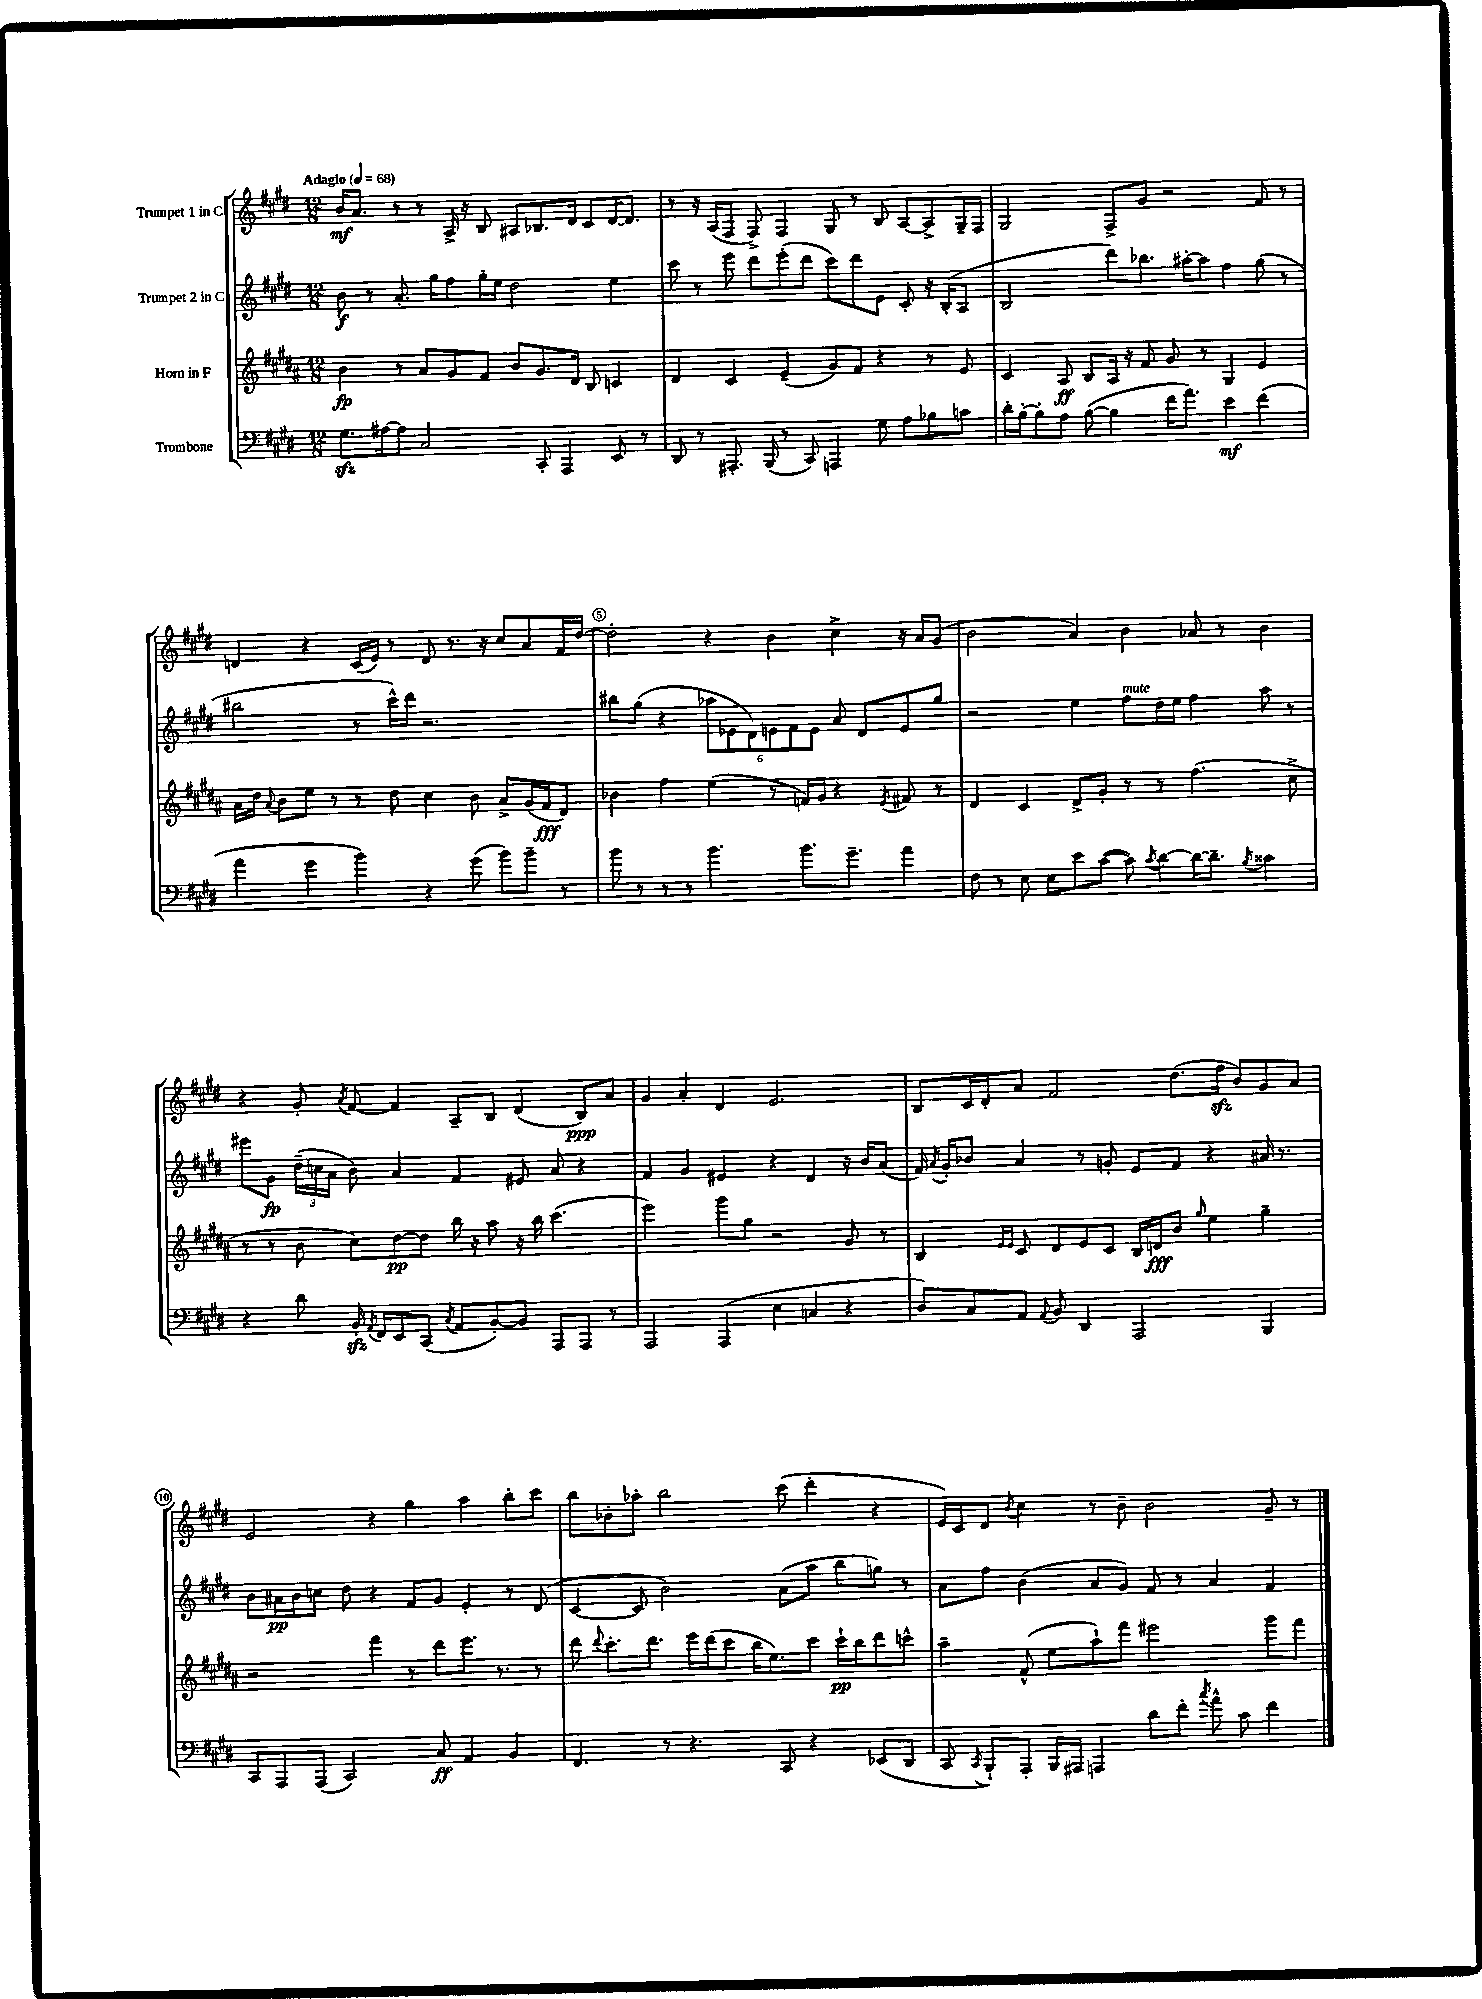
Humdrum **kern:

**kern	**dynam	**kern	**dynam	**kern	**dynam	**kern	**dynam
*part4	*part4	*part3	*part3	*part2	*part2	*part1	*part1
*staff4	*staff4	*staff3	*staff3	*staff2	*staff2	*staff1	*staff1
*I"Trombone	*	*I"Horn in F	*	*I"Trumpet 2 in C	*	*I"Trumpet 1 in C	*
*clefF4	*	*clefG2	*	*clefG2	*	*clefG2	*
*k[f#c#g#d#]	*	*k[f#c#g#d#a#]	*	*k[f#c#g#d#]	*	*k[f#c#g#d#]	*
*M12/8	*	*M12/8	*	*M12/8	*	*M12/8	*
*MM68	*	*MM68	*	*MM68	*	*MM68	*
=1	=1	=1	=1	=1	=1	=1	=1
!	!	!	!	!	!	!LO:TX:a:B:t=Adagio	!
8.G#zz\L	.	4b\	fp	8b\	f	16b/KL	mf
.	.	.	.	.	.	8.a/J	.
.	.	.	.	8r	.	.	.
[16A#X\k	.	.	.	.	.	.	.
8A#\J]	.	8r	.	8.a'/	.	8r	.
2C#/	.	8a#/L	.	.	.	8r	.
.	.	.	.	16gg#\KL	.	.	.
.	.	8g#/	.	8ff#\	.	16A^/	.
.	.	.	.	.	.	16r	.
.	.	8f#/J	.	16gg#'\L	.	8B/	.
.	.	.	.	16ee\JJ	.	.	.
.	.	8b/L	.	2dd#\	.	8A#X/L	.
8CC#'/	.	8.g#/	.	.	.	8.B-X/	.
4AAA/	.	.	.	.	.	.	.
.	.	16d#/Jk	.	.	.	16d#/Jk	.
.	.	8B/	.	.	.	8c#/L	.
8EE/	.	4cn/	.	4ee\	.	[16d#/K	.
.	.	.	.	.	.	8.d#/J]	.
8r	.	.	.	.	.	.	.
=2	=2	=2	=2	=2	=2	=2	=2
8DD#/	.	4d#/	.	8ccc#\	.	8r	.
8r	.	.	.	8r	.	16r	.
.	.	.	.	.	.	(16A/KL	.
8.AAA#X'/	.	4c#/	.	8eee\	.	8F#/J	.
.	.	.	.	8ddd#\L	.	8F#^/)	.
(16BBB/	.	.	.	.	.	.	.
8r	.	(4e~/	.	(8eee'\	.	4F#/	.
8CC#/)	.	.	.	8ddd#\J	.	.	.
4AAAn/	.	8g#/L)	.	8ccc#\L)	.	8G#/	.
.	.	8f#/J	.	8ddd#\	.	8r	.
8G#\	.	4r	.	8e\J	.	8B/	.
8A\L	.	.	.	8c#'/	.	[8A/L	.
8B-X\	.	8r	.	16r	.	8A^/]	.
.	.	.	.	(16B'/KL	.	.	.
8cn\J	.	8e/	.	8A/J	.	16G#~/L	.
.	.	.	.	.	.	16F#/JJ	.
=3	=3	=3	=3	=3	=3	=3	=3
16d#'\LL	.	4c#/	.	2B/	.	2G#/	.
[16B'\J	.	.	.	.	.	.	.
8B'\]	.	.	.	.	.	.	.
8A\J	.	8A#/	ff	.	.	.	.
([8B\	.	8B/L	.	.	.	.	.
4B\]	.	16A#/Jk	.	8ddd#\L)	.	8F#^/L	.
.	.	16r	.	.	.	.	.
.	.	8f#/	.	8.bb-X\J	.	8g#/J	.
16f#\KL	.	8g#/	.	.	.	2r	.
8.a\J)	.	.	.	[16aa#X'\KL	.	.	.
.	.	8r	.	8aa#\J]	.	.	.
4e\	mf	4G#/	.	4ff#\	.	.	.
(4f#\	.	4e/	.	(8gg#\	.	8f#/	.
.	.	.	.	8r	.	8r	.
!!LO:LB:g=z
=4	=4	=4	=4	=4	=4	=4	=4
4a\	.	16a#\LL	.	2bb#X\	.	4dn/	.
.	.	16dd#\JJ	.	.	.	.	.
.	.	8qqa#/	.	.	.	.	.
.	.	8b\L	.	.	.	.	.
4g#\	.	8ee\J	.	.	.	4r	.
.	.	8r	.	.	.	.	.
4b\)	.	8r	.	8r	.	(16c#/LL	.
.	.	.	.	.	.	16e/JJ)	.
.	.	8dd#\	.	16ccc#^^\LL)	.	8r	.
.	.	.	.	16ddd#\JJ	.	.	.
4r	.	4cc#\	.	2.r	.	8d/	.
.	.	.	.	.	.	8.r	.
(8g#\	.	8b\	.	.	.	.	.
.	.	.	.	.	.	16r	.
8b\L)	.	8a#^/L	.	.	.	8cc#/L	.
8b~\J	.	(16g#/L	.	.	.	8a/	.
.	.	16f#/J	fff	.	.	.	.
8r	.	8d#/J)	.	.	.	16f#/L	.
.	.	.	.	.	.	[16dd#/JJ	.
=5	=5	=5	=5	=5	=5	=5	=5
8b\	.	4b-X\	.	8bb#X\L	.	2dd#'\]	.
8r	.	.	.	(8gg#\J	.	.	.
8r	.	4ff#\	.	4r	.	.	.
8r	.	.	.	.	.	.	.
4.b\	.	(4ee\	.	12aa-X\L	.	4r	.
.	.	.	.	12e-X\	.	.	.
.	.	.	.	12d#\)	.	.	.
.	.	8r	.	12en\	.	4b\	.
.	.	.	.	12f#\	.	.	.
8.b\L	.	16fn/LL)	.	.	.	.	.
.	.	.	.	12e\J	.	.	.
.	.	16g#/JJ	.	.	.	.	.
.	.	4r	.	8a/	.	4cc#^\	.
8.g#~\J	.	.	.	.	.	.	.
.	.	.	.	8d#/L	.	.	.
.	.	8qe/	.	.	.	.	.
4a\	.	8f#X/	.	8e/	.	16r	.
.	.	.	.	.	.	16a/KL	.
.	.	8r	.	8gg#/J	.	(8g#/J	.
=6	=6	=6	=6	=6	=6	=6	=6
8F#\	.	4d#/	.	2r	.	2b\	.
8r	.	.	.	.	.	.	.
8E\	.	4c#/	.	.	.	.	.
8E\L	.	.	.	.	.	.	.
8e\	.	8d#^/L	.	4ee\	.	4a/)	.
([8c#\J	.	8g#'/J	.	.	.	.	.
!	!	!	!	!LO:TX:a:i:t=mute	!	!	!
8c#\])	.	8r	.	8ff#\L	.	4b\	.
8qc#/	.	.	.	.	.	.	.
[8d#\L	.	8r	.	16dd#\L	.	.	.
.	.	.	.	16ee\JJ	.	.	.
16d#\K_	.	(4.ff#\	.	4ff#\	.	8a-X/	.
8.d#~\J]	.	.	.	.	.	.	.
.	.	.	.	.	.	8r	.
8qB/	.	.	.	.	.	.	.
4c##X\	.	.	.	8aa\	.	4b\	.
.	.	8cc#^\	.	8r	.	.	.
!!LO:LB:g=z
=7	=7	=7	=7	=7	=7	=7	=7
4r	.	8r	.	8eee#X\L	.	4r	.
.	.	8r	.	8g#\J	fp	.	.
8d#\	.	8b\	.	(24dd#~\LL	.	8g#'/	.
.	.	.	.	24ccn\	.	.	.
.	.	.	.	24a\JJ	.	.	.
.	.	.	.	.	.	8qa/	.
16BBzz'/	.	8cc#\L)	.	8b\)	.	[8f#/	.
8qAA/	.	.	.	.	.	.	.
16FF#/KL	.	.	.	.	.	.	.
8EE/	.	[8dd#\	pp	4a/	.	4f#/]	.
(8CC#/J	.	8dd#\J]	.	.	.	.	.
8qC#/	.	.	.	.	.	.	.
8AA/L	.	16bb\	.	4f#/	.	8A~/L	.
.	.	16r	.	.	.	.	.
[8BB'/)	.	8aa#\	.	.	.	8B/J	.
8BB/J]	.	16r	.	8e#X/	.	(4d#/	.
.	.	16bb\	.	.	.	.	.
8AAA/L	.	(4.ccc#\	.	8a/	.	.	.
8AAA/J	.	.	.	4r	.	8B/L)	ppp
8r	.	.	.	.	.	8a/J	.
=8	=8	=8	=8	=8	=8	=8	=8
2AAA/	.	2eee\)	.	4f#/	.	4g#/	.
.	.	.	.	4g#/	.	4a'/	.
(4AAA/	.	8ggg#\L	.	4e#X/	.	4d#/	.
.	.	8gg#\J	.	.	.	.	.
4E\	.	2r	.	4r	.	2.e/	.
4Cn/	.	.	.	4d#/	.	.	.
4r	.	8g#/	.	16r	.	.	.
.	.	.	.	16b/KL	.	.	.
.	.	8r	.	(8a/J	.	.	.
=9	=9	=9	=9	=9	=9	=9	=9
8D#/L)	.	4B/	.	16f#/)	.	8B/L	.
.	.	.	.	8qa/	.	.	.
.	.	.	.	16g#'/KL	.	.	.
8C#/	.	.	.	8b-X/J	.	16c#/L	.
.	.	.	.	.	.	16d#'/J	.
.	.	16qqe/LL	.	.	.	.	.
.	.	16qqe/JJ	.	.	.	.	.
8AA/J	.	8c#/	.	4a/	.	8a/J	.
8qqAA/	.	.	.	.	.	.	.
8BB/	.	8d#/L	.	.	.	2f#/	.
4DD#/	.	8e/	.	8r	.	.	.
.	.	8c#/J	.	8gn'/	.	.	.
2AAA/	.	16B/LL	.	8e/L	.	.	.
.	.	16dn/J	fff	.	.	.	.
.	.	8b/J	.	8f#/J	.	(8.dd#\L	.
.	.	16qqgg#/	.	.	.	.	.
.	.	4ee\	.	4r	.	.	.
.	.	.	.	.	.	16ff#zz\Jk	.
.	.	.	.	.	.	8b/L)	.
4BBB/	.	4gg#~\	.	16a#X/	.	8g#/	.
.	.	.	.	8.r	.	.	.
.	.	.	.	.	.	8a/J	.
!!LO:LB:g=z
=10	=10	=10	=10	=10	=10	=10	=10
8CC#/L	.	2r	.	8b\L	.	2e/	.
8AAA/	.	.	.	16a#X\L	pp	.	.
.	.	.	.	16b\J	.	.	.
(8AAA/J	.	.	.	8ccn\J	.	.	.
2CC#/)	.	.	.	8dd#\	.	.	.
.	.	4fff#\	.	4r	.	4r	.
.	.	8r	.	8f#/L	.	4gg#\	.
8C#/	ff	8ddd#\L	.	8g#/J	.	.	.
4AA/	.	8.eee\J	.	4e'/	.	4aa\	.
.	.	8.r	.	.	.	.	.
4BB/	.	.	.	8r	.	8bb'\L	.
.	.	8r	.	(8d#/	.	8ccc#\J	.
=11	=11	=11	=11	=11	=11	=11	=11
4.FF#/	.	8ddd#\	.	[4c#/	.	8bb\L	.
.	.	8qqddd#/	.	.	.	.	.
.	.	8.ccc#'\L	.	.	.	8b-X'\	.
.	.	.	.	8c#/]	.	8aa-X'\J	.
.	.	8.ddd#\J	.	.	.	.	.
8r	.	.	.	2b\)	.	2bb\	.
4.r	.	16eee\LL	.	.	.	.	.
.	.	(16ddd#\J	.	.	.	.	.
.	.	8ccc#\J	.	.	.	.	.
.	.	16bb\KL	.	.	.	.	.
.	.	8.ee\)	.	.	.	.	.
8CC#/	.	.	.	(8a\L	.	(8ccc#\	.
4r	.	8ccc#\J	.	8aa\J	.	4ddd#'\	.
.	.	16ccc#`\LL	pp	8bb\L	.	.	.
.	.	16bb\J	.	.	.	.	.
(8EE-X/L	.	8ddd#\	.	8ggn\J)	.	4r	.
8DD#/J	.	8cccn^^\J	.	8r	.	.	.
=12	=12	=12	=12	=12	=12	=12	=12
8CC#/	.	4aa#~\	.	8a\L	.	16e/LL)	.
.	.	.	.	.	.	16c#/J	.
8qCC#/	.	.	.	.	.	.	.
8BBB`/L)	.	.	.	8ff#\J	.	8d#/J	.
.	.	.	.	.	.	8qb/	.
8AAA'/J	.	(8f#^^/	.	(4b\	.	4cc#\	.
16BBB/LL	.	8ee\L	.	.	.	.	.
16AAA#X/JJ	.	.	.	.	.	.	.
4AAAn/	.	8aa#`\)	.	8a/L	.	8r	.
.	.	8fff#\J	.	8g#/J)	.	8b~\	.
8d#\L	.	2eee#X\	.	8f#/	.	2b\	.
8f#'\J	.	.	.	8r	.	.	.
8qcc#/	.	.	.	.	.	.	.
8a^^\	.	.	.	4a/	.	.	.
8c#\	.	.	.	.	.	.	.
4f#\	.	8ggg#\L	.	4f#/	.	8g#~/	.
.	.	8fff#\J	.	.	.	8r	.
==	==	==	==	==	==	==	==
*-	*-	*-	*-	*-	*-	*-	*-
